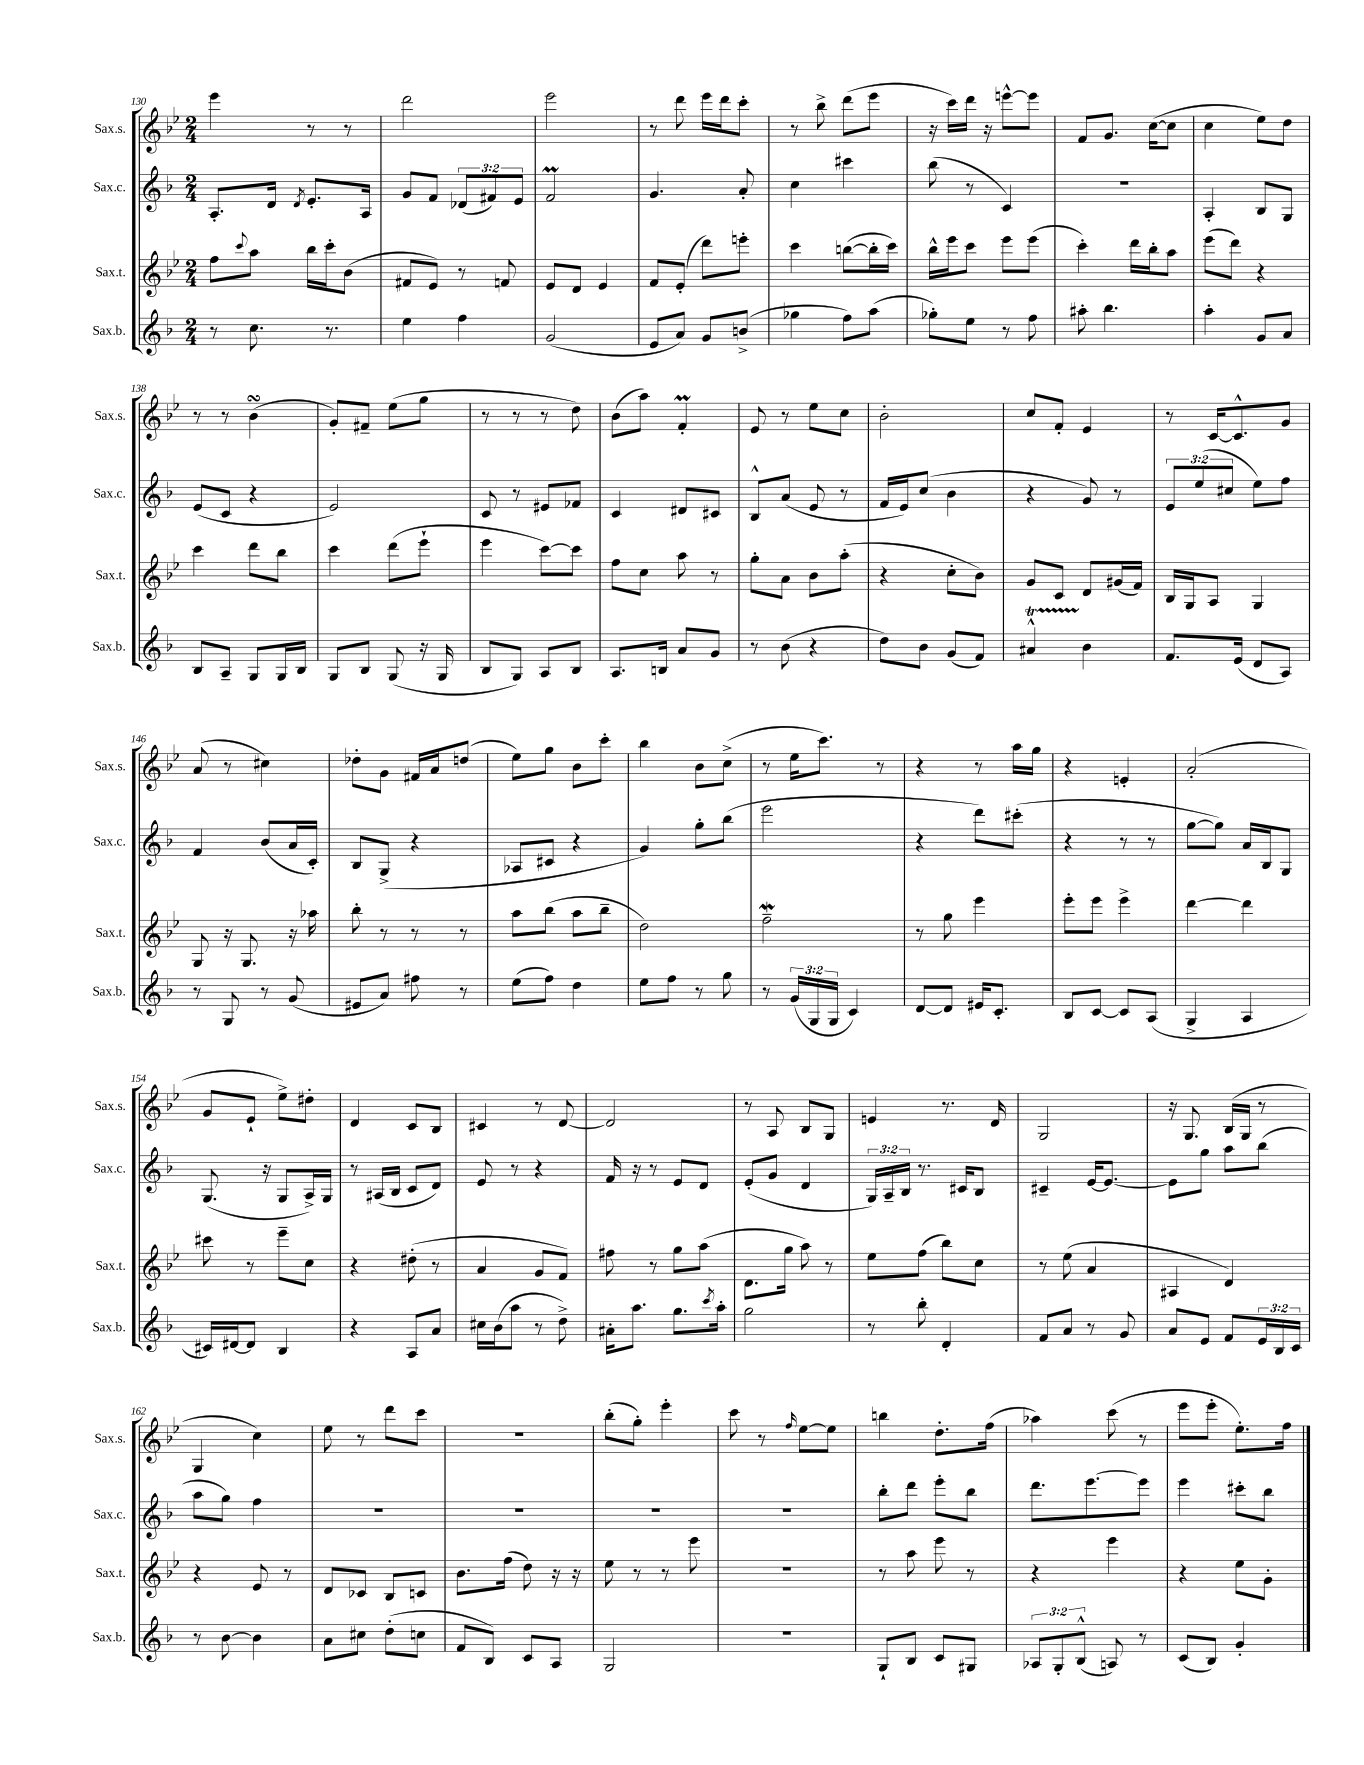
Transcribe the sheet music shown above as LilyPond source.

<<
\new StaffGroup <<
\new Staff = "s0" \with { instrumentName = "Sax.s." shortInstrumentName = "Sax.s." } {
    \clef treble \key bes \major \numericTimeSignature \time 2/4
    ees'''4 r8 r8 |
    d'''2 |
    ees'''2 |
    r8 d'''8 ees'''16 d'''16 c'''8-. |
    r8 bes''8-> d'''8( ees'''8 |
    r16 c'''16) d'''16 r16 e'''8~-^ e'''8 |
    f'8 g'8. c''16~( c''8 |
    c''4 ees''8) d''8 |
    r8 r8 bes'4\turn( |
    g'8-.) fis'8-- ees''8( g''8 |
    r8 r8 r8 d''8) |
    bes'8( a''8) f'4-.\prall |
    ees'8 r8 ees''8 c''8 |
    bes'2-. |
    c''8 f'8-. ees'4 |
    r8 c'16~ c'8.-^ g'8 |
    a'8( r8 cis''4) |
    des''8-. g'8 fis'16 a'16 d''8( |
    ees''8) g''8 bes'8 c'''8-. |
    bes''4 bes'8 c''8->( |
    r8 ees''16 c'''8.) r8 |
    r4 r8 a''16 g''16 |
    r4 e'4-. |
    a'2-.( |
    g'8 ees'8-! ees''8->) dis''8-. |
    d'4 c'8 bes8 |
    cis'4 r8 d'8~ |
    d'2 |
    r8 a8 bes8 g8 |
    e'4 r8. d'16 |
    g2 |
    r16 g8. bes16( g16 r8 |
    g4 c''4) |
    ees''8 r8 d'''8 c'''8 |
    R2 |
    bes''8-.( g''8-.) ees'''4-. |
    c'''8 r8 \grace { f''16 } ees''8~ ees''8 |
    b''4 d''8.-. f''16( |
    aes''4) c'''8( r8 |
    ees'''8 ees'''8-. ees''8.-.) f''16 \bar "|." |
}
\new Staff = "s1" \with { instrumentName = "Sax.c." shortInstrumentName = "Sax.c." } {
    \clef treble \key f \major \numericTimeSignature \time 2/4 \override Staff.TupletNumber.text = #tuplet-number::calc-fraction-text
    a8.-. d'16 \acciaccatura { d'8 } e'8.-. a16 |
    g'8 f'8 \tuplet 3/2 { des'8( fis'8) e'8 } |
    f'2\prall |
    g'4. a'8-. |
    c''4 cis'''4 |
    bes''8( r8 c'4) |
    R2 |
    a4-. bes8 g8 |
    e'8( c'8 r4 |
    e'2) |
    c'8 r8 eis'8 fes'8 |
    c'4 dis'8 cis'8 |
    bes8-^ a'8( e'8 r8 |
    f'16 e'16) c''8( bes'4 |
    r4 g'8) r8 |
    \tuplet 3/2 { e'8 e''8( cis''8 } e''8) f''8 |
    f'4 bes'8( a'16 c'16-.) |
    bes8 g8->( r4 |
    aes8 cis'8 r4 |
    g'4) g''8-. bes''8( |
    e'''2 |
    r4 d'''8) cis'''8-.( |
    r4 r8 r8 |
    g''8~ g''8) a'16 bes16 g8 |
    g8.( r16 g8 a16->) g16 |
    r8 ais16( bes16 c'8 d'8) |
    e'8 r8 r4 |
    f'16 r16 r8 e'8 d'8 |
    e'8-.( g'8 d'4 |
    \tuplet 3/2 { g16) a16-- bes16 } r8. cis'16 bes8 |
    cis'4-- e'16~ e'8.~ |
    e'8 g''8 a''8 bes''8( |
    a''8 g''8) f''4 |
    R2 |
    R2 |
    R2 |
    R2 |
    bes''8-. d'''8 e'''8-. bes''8 |
    d'''8. e'''8.~ e'''8 |
    e'''4 cis'''8-. bes''8 \bar "|." |
}
\new Staff = "s2" \with { instrumentName = "Sax.t." shortInstrumentName = "Sax.t." } {
    \clef treble \key bes \major \numericTimeSignature \time 2/4
    f''8 \appoggiatura { c'''8 } a''8 bes''16 c'''16-. bes'8( |
    fis'8 ees'8) r8 f'8 |
    ees'8 d'8 ees'4 |
    f'8 ees'8-.( d'''8) e'''8-. |
    c'''4 b''8~( b''16-. c'''16) |
    bes''16-^ ees'''16 c'''8 ees'''8 ees'''8( |
    c'''4-.) d'''16 bes''16-. a''8 |
    ees'''8( d'''8) r4 |
    c'''4 d'''8 bes''8 |
    c'''4 d'''8( ees'''8-! |
    ees'''4 c'''8~) c'''8 |
    f''8 c''8 a''8 r8 |
    g''8-. a'8 bes'8 a''8-.( |
    r4 c''8-. bes'8) |
    g'8 c'8 d'8 gis'16( f'16) |
    bes16 g16 a8 g4 |
    g8 r16 g8. r16 aes''16 |
    bes''8-. r8 r8 r8 |
    a''8 bes''8( a''8 bes''8-- |
    d''2) |
    f''2--\mordent |
    r8 g''8 ees'''4 |
    ees'''8-. ees'''8 ees'''4-> |
    d'''4~ d'''4 |
    cis'''8 r8 ees'''8-- c''8 |
    r4 dis''8-.( r8 |
    a'4 g'8 f'8) |
    fis''8 r8 g''8 a''8( |
    d'8. g''16 a''8) r8 |
    ees''8 f''8( bes''8) c''8 |
    r8 ees''8( a'4 |
    ais4 d'4) |
    r4 ees'8 r8 |
    d'8 ces'8 bes8 c'8 |
    bes'8. f''16( d''8) r16 r16 |
    ees''8 r8 r8 ees'''8 |
    R2 |
    r8 a''8 ees'''8 r8 |
    r4 ees'''4 |
    r4 ees''8 g'8-. \bar "|." |
}
\new Staff = "s3" \with { instrumentName = "Sax.b." shortInstrumentName = "Sax.b." } {
    \clef treble \key f \major \numericTimeSignature \time 2/4 \override Staff.TupletNumber.text = #tuplet-number::calc-fraction-text
    r8 c''8. r8. |
    e''4 f''4 |
    g'2( |
    e'8 a'8) g'8 b'8->( |
    ges''4 f''8) a''8( |
    ges''8-.) e''8 r8 f''8 |
    ais''8-. bes''4. |
    a''4-. g'8 a'8 |
    bes8 a8-- g8 g16 bes16 |
    g8 bes8 g8( r16 g16 |
    bes8 g8) a8 bes8 |
    a8. b16 a'8 g'8 |
    r8 bes'8( r4 |
    d''8) bes'8 g'8( f'8) |
    ais'4-^\startTrillSpan bes'4\stopTrillSpan |
    f'8. e'16( d'8 a8) |
    r8 g8 r8 g'8( |
    eis'8 a'8) fis''8 r8 |
    e''8( f''8) d''4 |
    e''8 f''8 r8 g''8 |
    r8 \tuplet 3/2 { g'16( g16 g16 } c'4) |
    d'8~ d'8 eis'16 c'8.-. |
    bes8 c'8~ c'8 a8( |
    g4-> a4 |
    cis'16) dis'16~ dis'8 bes4 |
    r4 a8 a'8 |
    cis''16 bes'16( a''8 r8 d''8->) |
    ais'16-. a''8. g''8. \acciaccatura { c'''8 } a''16-. |
    g''2 |
    r8 bes''8-. d'4-. |
    f'8 a'8 r8 g'8 |
    a'8 e'8 f'8 \tuplet 3/2 { e'16 bes16 c'16 } |
    r8 bes'8~ bes'4 |
    a'8 cis''8 d''8-.( c''8 |
    f'8 bes8) c'8 a8 |
    g2 |
    r2 |
    g8-! bes8 c'8 gis8 |
    \tuplet 3/2 { aes8 g8-. bes8-^( } a8) r8 |
    c'8( bes8) g'4-. \bar "|." |
}
>>
>>
\layout { \context { \Score currentBarNumber = #130 } }
